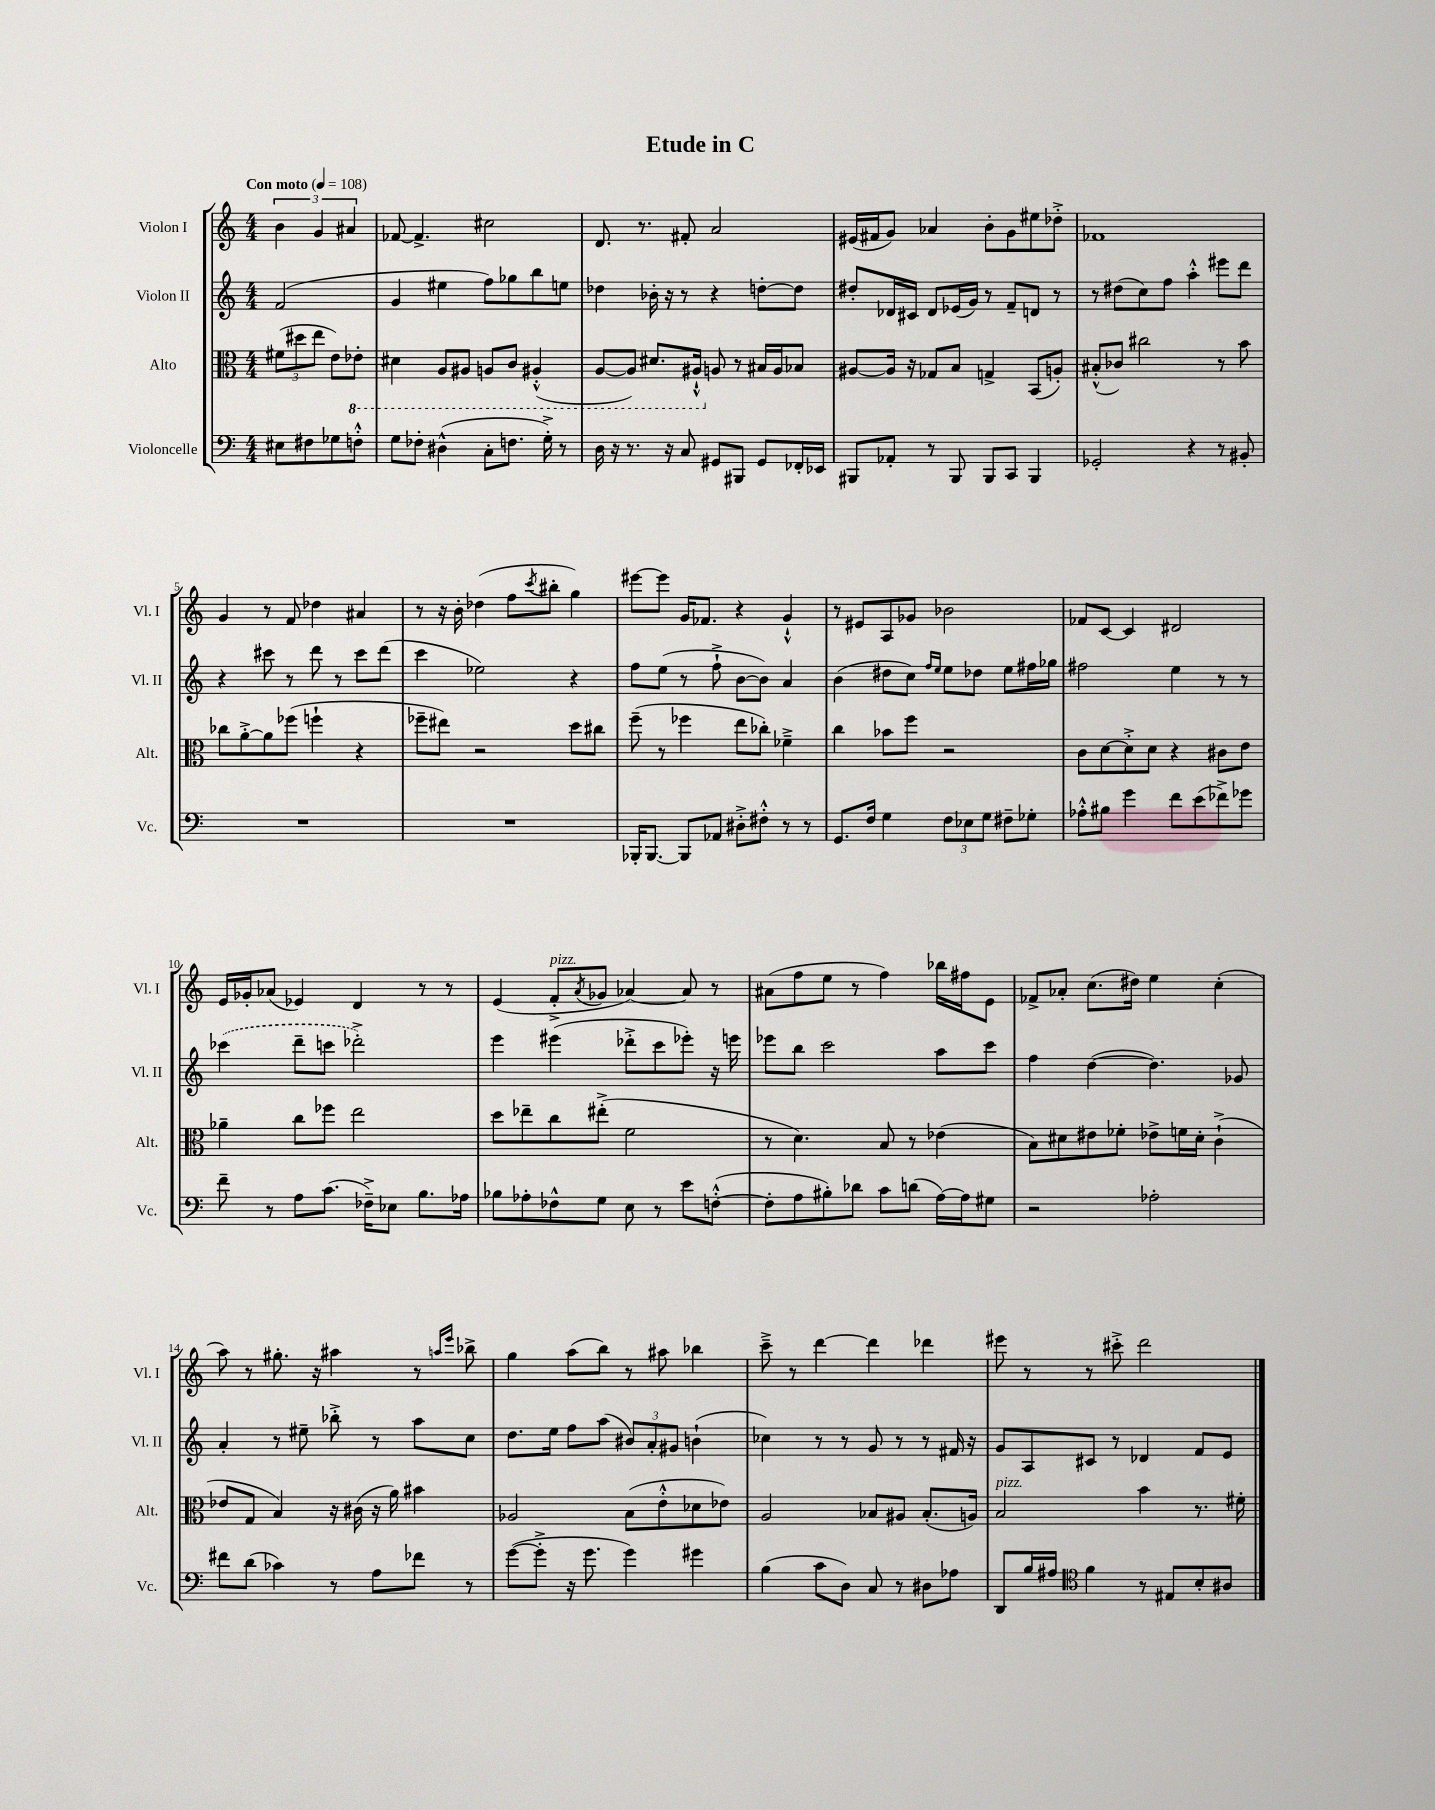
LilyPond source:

\header { title = "Etude in C" }
<<
\new StaffGroup <<
\new Staff = "s0" \with { instrumentName = "Violon I" shortInstrumentName = "Vl. I" } {
    \clef treble \key c \major \numericTimeSignature \time 4/4 \partial 2 \tempo "Con moto" 4 = 108
    \tuplet 3/2 { b'4 g'4 ais'4 } |
    fes'8~ fes'4.-> cis''2 |
    d'8. r8. fis'8-. a'2 |
    eis'16( fis'16 g'8) aes'4 b'8-. g'8 eis''8 des''8-.-> |
    fes'1 |
    g'4 r8 f'8 des''4 ais'4 |
    r8 r16 b'16-. des''4( f''8 \acciaccatura { c'''8 } bis''8-. g''4) |
    eis'''8~ eis'''8 g'16 fes'8. r4 g'4-!-^ |
    r8 eis'8 a8 ges'8 bes'2 |
    fes'8 c'8~ c'4 dis'2 |
    e'16 ges'16-. aes'8( ees'4) d'4 r8 r8 |
    e'4( f'8-.->^\markup { \italic "pizz." } \acciaccatura { a'8 } ges'8 aes'4~) aes'8 r8 |
    ais'8( f''8 e''8 r8 f''4) bes''16 fis''16 e'8 |
    fes'8-> aes'8-. c''8.( dis''16) e''4 c''4-.( |
    a''8) r8 gis''8.-. r16 ais''4 r8 \grace { a''16 e'''16 } bes''8-> |
    g''4 a''8( b''8) r8 ais''8 bes''4 |
    c'''8---> r8 d'''4~ d'''4 des'''4 |
    eis'''8 r8 r8 cis'''8-.-> d'''2 \bar "|." |
}
\new Staff = "s1" \with { instrumentName = "Violon II" shortInstrumentName = "Vl. II" } {
    \clef treble \key c \major \numericTimeSignature \time 4/4 \partial 2
    f'2( |
    g'4 eis''4 f''8) ges''8 b''8 e''8 |
    des''4 bes'16-. r16 r8 r4 d''8~-. d''8 |
    dis''8-. des'16 cis'16 des'8 ees'16( g'16) r8 f'8-- d'8 r8 |
    r8 dis''8( c''8) f''8 a''4-.-^ eis'''8 d'''8 |
    r4 cis'''8 r8 d'''8 r8 cis'''8 d'''8( |
    c'''4 ees''2) r4 |
    f''8 e''8( r8 f''8-!-> b'8~ b'8) a'4 |
    b'4( dis''8 c''8) \grace { f''16 e''16 } e''8 des''8 e''8 fis''16 ges''16 |
    fis''2 e''4 r8 r8 |
    \once \slurDashed ces'''4( d'''8-- c'''8 des'''2-.->) |
    e'''4 eis'''4( des'''8-.-> c'''8 ees'''8-.) r16 e'''16 |
    ees'''8 b''8 c'''2 a''8 c'''8 |
    f''4 d''4~( d''4.) ges'8 |
    a'4-. r8 eis''8-- bes''8-.-> r8 a''8 c''8 |
    d''8. e''16 f''8 a''8( \tuplet 3/2 { bis'8) a'8-. gis'8 } b'4-!( |
    ces''4) r8 r8 g'8 r8 r8 fis'16 r16 |
    g'8 a8 cis'8 r8 des'4 f'8 e'8 \bar "|." |
}
\new Staff = "s2" \with { instrumentName = "Alto" shortInstrumentName = "Alt." } {
    \clef alto \key c \major \numericTimeSignature \time 4/4 \partial 2
    \tuplet 3/2 { fis'8( dis''8 e''8 } e'8) \ottava #-1 ees8-. |
    dis4 a,8 ais,8 a,8 c8 ais,4-.-^( |
    a,8~ a,8) dis8. ais,16-!-^ \ottava #0 a!8 r8 bis16 a16 bes8 |
    ais8~ ais16 r16 ges8 b8 g4-> b,8( a8-.) |
    bis8-.-^( ces'8) cis''2 r8 b'8 |
    ces''8 a'8~-.-> a'8 fes''8( f''4-! r4 |
    fes''8-- eis''8) r2 d''8 cis''8 |
    f''8--( r8 fes''4 e''8 ces''8-.) fes'4---> |
    c''4 bes'8 f''8 r2 |
    c'8 d'8~ d'8-.-> d'8 r4 cis'8 e'8 |
    aes'4-- c''8 fes''8 e''2 |
    d''8 ees''8-- c''8 eis''8-.->( f'2 |
    r8 d'4.) b8 r8 ees'4( |
    b8) dis'8 eis'8 fes'8-. ees'8-> f'16 dis'16-. c'4-!->( |
    ees'8 g8 b4) r16 cis'16( r16 a'16) bis'4 |
    aes2 b8( e'8-.-^ des'8 ees'8) |
    a2 bes8 ais8 bes8.-.( a16) |
    b2^\markup { \italic "pizz." } b'4 r8. fis'16-. \bar "|." |
}
\new Staff = "s3" \with { instrumentName = "Violoncelle" shortInstrumentName = "Vc." } {
    \clef bass \key c \major \numericTimeSignature \time 4/4 \partial 2
    eis8 fis8 ges8 f8-.-^ |
    g8 fes8-. dis4-^( c8-. f8. g16-.->) r8 |
    d16 r16 r8. r16 c8 gis,8 bis,,8 gis,8 fes,16-. ees,16 |
    bis,,8 aes,8-. r8 bis,,8 bis,,8 c,8 bis,,4 |
    ges,2-. r4 r8 bis,8-. |
    R1 |
    R1 |
    bes,,16-. bes,,8.~ bes,,8 aes,8 dis8-.-> fis8-.-^ r8 r8 |
    g,8. f16 g4 \tuplet 3/2 { f8 ees8 g8 } fis8-- ges8-. |
    aes8-.-^ bis8 g'4 f'8 e'8( fes'8->) ges'8 |
    f'8-- r8 a8 c'8.( fes16--->) ees8 b8. aes16 |
    bes8 aes8-. fes8-^ g8 e8 r8 e'8 f8~-.-^( |
    f8-. a8 bis8-.) des'8 c'8 d'8( a16~) a16 gis8 |
    r2 aes2-. |
    fis'8 d'8( ces'4) r8 a8 fes'8 r8 |
    g'8~( g'8-.-> r16 g'8. g'4) gis'4 |
    b4( c'8 d8) c8 r8 dis8 aes8 |
    d,8 b16 ais16 \clef tenor f'4 r8 eis8 b8-. ais8 \bar "|." |
}
>>
>>
